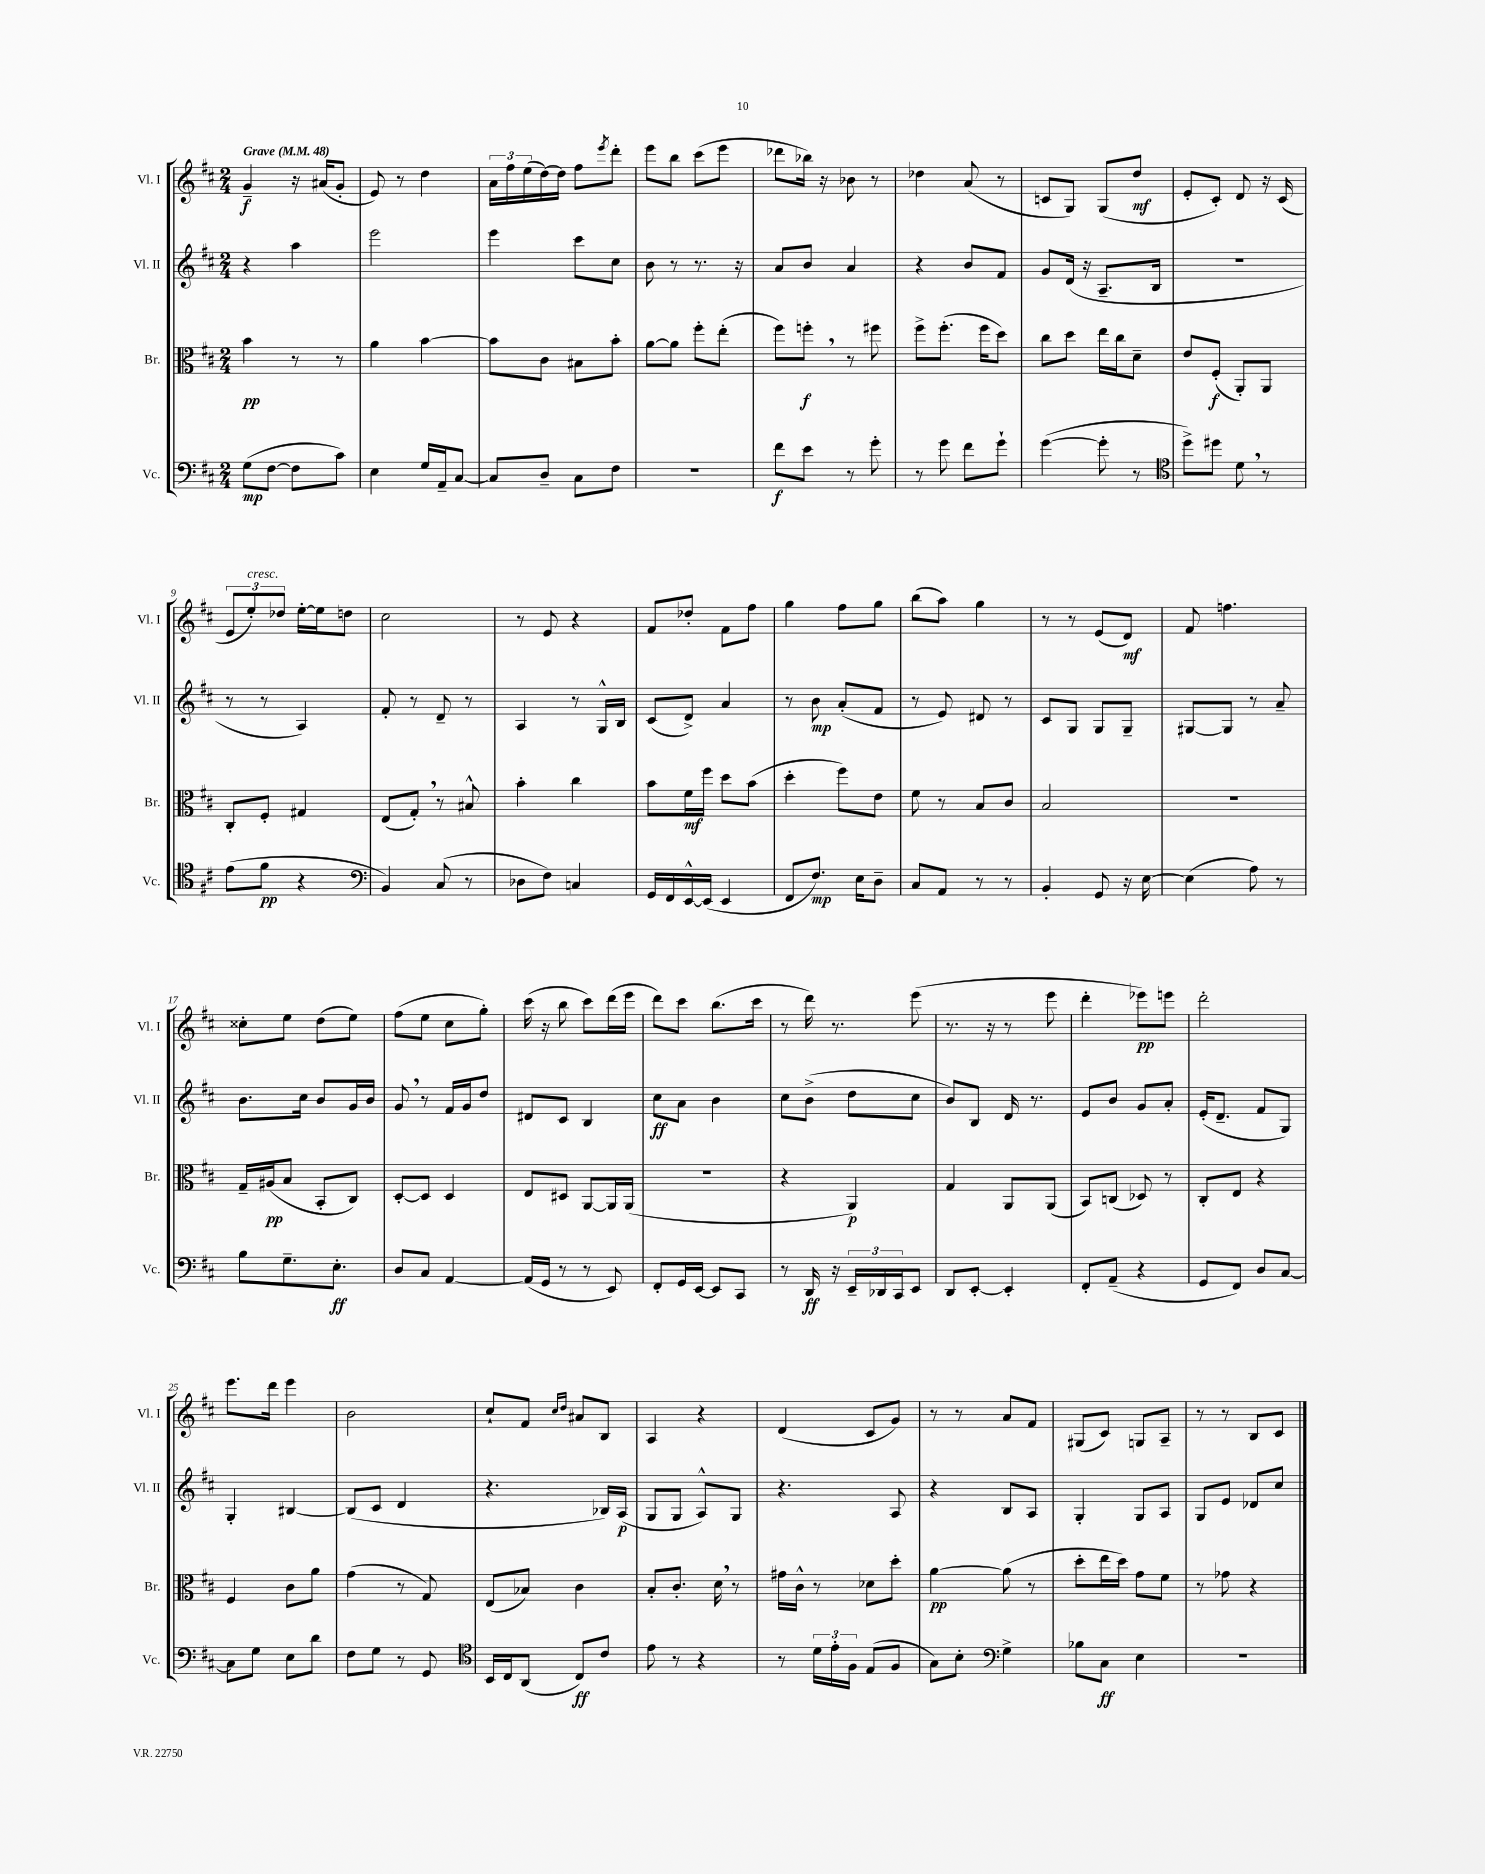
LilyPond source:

<<
\new StaffGroup <<
\new Staff = "s0" \with { instrumentName = "Vl. I" shortInstrumentName = "Vl. I" } {
    \clef treble \key d \major \numericTimeSignature \time 2/4 \tempo "Grave" 4 = 48
    g'4--\f r16 ais'16( g'8-. |
    e'8) r8 d''4 |
    \tuplet 3/2 { a'16 fis''16 e''16( } d''16~) d''16 fis''8 \acciaccatura { e'''8 } d'''8-. |
    e'''8 b''8 cis'''8( e'''8 |
    des'''8 bes''16) r16 bes'8 r8 |
    des''4 a'8( r8 |
    c'8 g8) g8( d''8\mf |
    e'8-. cis'8-.) d'8 r16 cis'16( |
    \tuplet 3/2 { e'8 e''8-.^\markup { \italic "cresc." }) des''8 } e''16~-. e''16 d''8 |
    cis''2 |
    r8 e'8 r4 |
    fis'8 des''8-. fis'8 fis''8 |
    g''4 fis''8 g''8 |
    b''8( a''8) g''4 |
    r8 r8 e'8( d'8\mf) |
    fis'8 f''4. |
    cisis''8-. e''8 d''8( e''8) |
    fis''8( e''8 cis''8 g''8-.) |
    cis'''16( r16 b''8 cis'''8) d'''16( e'''16 |
    d'''8) cis'''8 b''8.( cis'''16 |
    r8 d'''16) r8. e'''8( |
    r8. r16 r8 e'''8 |
    d'''4-. ees'''8\pp) e'''8 |
    d'''2-. |
    e'''8. d'''16 e'''4 |
    b'2 |
    cis''8-! fis'8 \grace { cis''16 d''16 } ais'8 b8 |
    a4 r4 |
    d'4( cis'8 g'8) |
    r8 r8 a'8 fis'8 |
    gis8( cis'8) g8 a8-- |
    r8 r8 b8 cis'8 \bar "|." |
}
\new Staff = "s1" \with { instrumentName = "Vl. II" shortInstrumentName = "Vl. II" } {
    \clef treble \key d \major \numericTimeSignature \time 2/4
    r4 a''4 |
    e'''2 |
    e'''4 cis'''8 cis''8 |
    b'8 r8 r8. r16 |
    a'8 b'8 a'4 |
    r4 b'8 fis'8 |
    g'8 d'16( r16 a8.-- b16 |
    R2 |
    r8 r8 a4) |
    fis'8-. r8 d'8-- r8 |
    a4 r8 g16-^ b16 |
    cis'8( d'8->) a'4 |
    r8 b'8\mp a'8-.( fis'8 |
    r8 e'8) dis'8 r8 |
    cis'8 g8 g8 g8-- |
    gis8~ gis8 r8 a'8-- |
    b'8. cis''16 b'8 g'16 b'16 |
    g'8 \breathe r8 fis'16 g'16 d''8 |
    dis'8 cis'8 b4 |
    cis''8\ff a'8 b'4 |
    cis''8 b'8->( d''8 cis''8 |
    b'8) b8 d'16 r8. |
    e'8 b'8 g'8 a'8-. |
    e'16-.( d'8.-- fis'8 g8) |
    g4-. bis4~ |
    bis8( cis'8 d'4 |
    r4. bes16) a16\p( |
    g8 g8 a8-^) g8 |
    r4. a8 |
    r4 b8 a8 |
    g4-. g8 a8 |
    g8 e'8 des'8 cis''8 \bar "|." |
}
\new Staff = "s2" \with { instrumentName = "Br." shortInstrumentName = "Br." } {
    \clef alto \key d \major \numericTimeSignature \time 2/4
    b'4\pp r8 r8 |
    a'4 b'4~ |
    b'8 cis'8 bis8 b'8-. |
    a'8~ a'8 fis''8-. e''8-.( |
    fis''8) f''8-.\f \breathe r8 fis''8 |
    fis''8-> fis''8.-.( fis''16 d''8) |
    cis''8 d''8 e''16 cis''16 d'8-- |
    e'8 fis8-.\f( a,8-.) a,8 |
    cis8-. fis8-. gis4 |
    e8( g8-.) \breathe r8 bis8-^ |
    b'4-. cis''4 |
    b'8 fis'16\mf fis''16 d''8 b'8( |
    d''4-. fis''8) e'8 |
    fis'8 r8 b8 cis'8 |
    b2 |
    r2 |
    g16-- ais16\pp( b8 b,8-. cis8) |
    d8~-. d8 d4 |
    e8 dis8 a,8~ a,16 a,16( |
    r2 |
    r4 a,4\p) |
    g4 a,8 a,8( |
    b,8) c8( des8) r8 |
    cis8-. e8 r4 |
    fis4 cis'8 a'8 |
    g'4( r8 g8) |
    e8( bes8) cis'4 |
    b8-. cis'8.-. d'16 \breathe r8 |
    gis'16 cis'16-^ r8 des'8 d''8-. |
    a'4~\pp a'8( r8 |
    d''8-. e''16 d''16) g'8 fis'8 |
    r8 ges'8 r4 \bar "|." |
}
\new Staff = "s3" \with { instrumentName = "Vc." shortInstrumentName = "Vc." } {
    \clef bass \key d \major \numericTimeSignature \time 2/4
    g8\mp( fis8~ fis8 cis'8) |
    e4 g16 a,16-- cis8~ |
    cis8 d8-- cis8 fis8 |
    r2 |
    fis'8\f e'8 r8 g'8-. |
    r8 g'8 fis'8 g'8-! |
    g'4~( g'8-. r8 |
    \clef tenor d''8->) dis''8 d'8 \breathe r8 |
    e'8( fis'8\pp r4 |
    \clef bass b,4) cis8( r8 |
    des8 fis8) c4 |
    g,16 fis,16 e,16~-^ e,16( e,4 |
    fis,8 fis8.\mp) e16 d8-- |
    cis8 a,8 r8 r8 |
    b,4-. g,8 r16 e16~ |
    e4( a8) r8 |
    b8 g8.-- e8.-.\ff |
    d8 cis8 a,4~ |
    a,16( g,16 r8 r8 e,8) |
    fis,8-. g,16 e,16~ e,8 cis,8 |
    r8 d,16\ff r16 \tuplet 3/2 { e,16-- des,16 cis,16 } e,8 |
    d,8 e,8~-. e,4-. |
    fis,8-. a,8--( r4 |
    g,8 fis,8) d8 cis8~ |
    cis8 g8 e8 d'8 |
    fis8 g8 r8 g,8 |
    \clef tenor b,16 cis16 a,8( cis8\ff) cis'8 |
    e'8 r8 r4 |
    r8 \tuplet 3/2 { d'16 e'16-. fis16 } e8( fis8 |
    g8) b8-. \clef bass g4-> |
    bes8 cis8\ff e4 |
    R2 \bar "|." |
}
>>
>>
